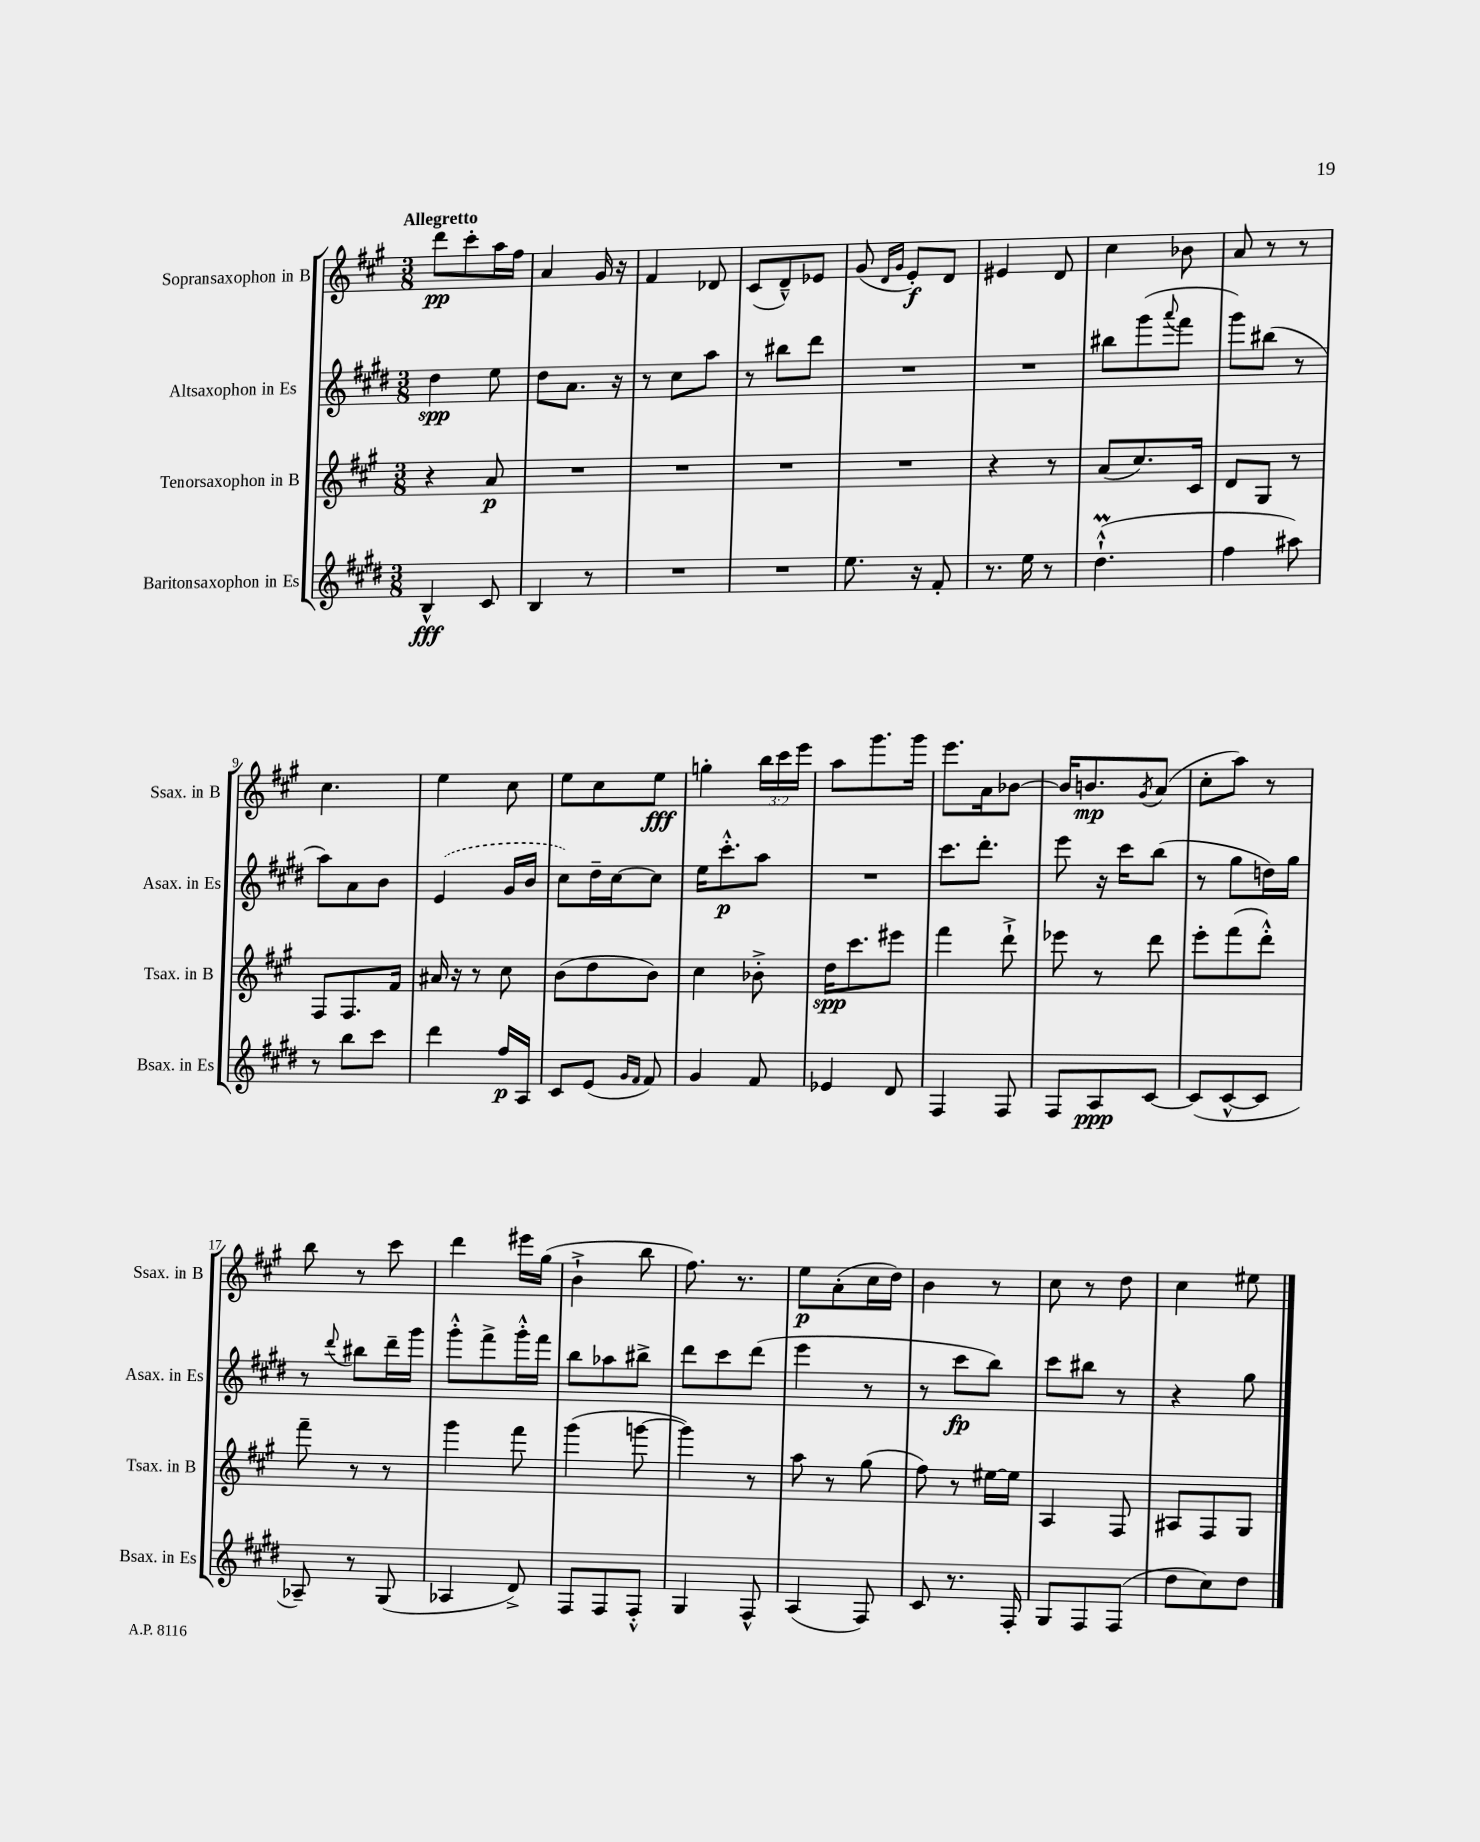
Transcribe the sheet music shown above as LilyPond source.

<<
\new StaffGroup <<
\new Staff = "s0" \with { instrumentName = "Sopransaxophon in B" shortInstrumentName = "Ssax. in B" } {
    \clef treble \key a \major \numericTimeSignature \time 3/8 \override Staff.TupletNumber.text = #tuplet-number::calc-fraction-text \tempo "Allegretto"
    d'''8\pp cis'''8-. a''16 fis''16 |
    a'4 gis'16 r16 |
    fis'4 des'8 |
    cis'8( d'8---^) ees'8 |
    gis'8( \grace { d'16 gis'16 } e'8-.\f) d'8 |
    eis'4 d'8 |
    cis''4 bes'8 |
    a'8 r8 r8 |
    cis''4. |
    e''4 cis''8 |
    e''8 cis''8 e''8\fff |
    g''4-. \tuplet 3/2 { b''16 cis'''16 e'''16 } |
    a''8 gis'''8. gis'''16 |
    e'''8. a'16 bes'8~ |
    bes'16 b'8.\mp \acciaccatura { gis'8 } a'8( |
    cis''8-. a''8) r8 |
    b''8 r8 cis'''8 |
    d'''4 eis'''16 gis''16( |
    b'4-!-> b''8 |
    fis''8.) r8. |
    e''8\p a'8-.( cis''16 d''16) |
    b'4 r8 |
    cis''8 r8 d''8 |
    cis''4 eis''8 \bar "|." |
}
\new Staff = "s1" \with { instrumentName = "Altsaxophon in Es" shortInstrumentName = "Asax. in Es" } {
    \clef treble \key e \major \numericTimeSignature \time 3/8
    dis''4\spp e''8 |
    dis''8 a'8. r16 |
    r8 cis''8 a''8 |
    r8 bis''8 dis'''8 |
    R4. |
    R4. |
    bis''8 gis'''8( \appoggiatura { a'''8 } fis'''8 |
    gis'''8) bis''8( r8 |
    a''8) a'8 b'8 |
    \once \slurDashed e'4( gis'16 b'16 |
    cis''8) dis''16-- cis''16~ cis''8 |
    e''16 cis'''8.-.-^\p a''8 |
    R4. |
    cis'''8. dis'''8.-. |
    e'''8 r16 cis'''16 b''8( |
    r8 gis''8 d''16) gis''16 |
    r8 \appoggiatura { dis'''8 } bis''8 dis'''16-- gis'''16 |
    gis'''8-.-^ fis'''8-> gis'''16-.-^ fis'''16 |
    b''8 aes''8 bis''8-> |
    dis'''8 cis'''8 dis'''8( |
    e'''4 r8 |
    r8 cis'''8\fp b''8) |
    cis'''8 bis''8 r8 |
    r4 gis''8 \bar "|." |
}
\new Staff = "s2" \with { instrumentName = "Tenorsaxophon in B" shortInstrumentName = "Tsax. in B" } {
    \clef treble \key a \major \numericTimeSignature \time 3/8
    r4 a'8\p |
    R4. |
    R4. |
    R4. |
    R4. |
    r4 r8 |
    a'8( cis''8.) cis'16 |
    d'8 gis8 r8 |
    fis8 fis8. fis'16 |
    ais'16 r16 r8 cis''8 |
    b'8( d''8 b'8) |
    cis''4 bes'8-.-> |
    d''16\spp cis'''8. eis'''8 |
    fis'''4 d'''8-!-> |
    ees'''8 r8 d'''8 |
    e'''8-. fis'''8( d'''8-.-^) |
    fis'''8-- r8 r8 |
    gis'''4 fis'''8 |
    gis'''4( g'''8~ |
    g'''4) r8 |
    a''8 r8 gis''8( |
    fis''8) r8 eis''16~ eis''16 |
    a4 fis8 |
    ais8 fis8 gis8 \bar "|." |
}
\new Staff = "s3" \with { instrumentName = "Baritonsaxophon in Es" shortInstrumentName = "Bsax. in Es" } {
    \clef treble \key e \major \numericTimeSignature \time 3/8
    b4-^\fff cis'8 |
    b4 r8 |
    R4. |
    R4. |
    e''8. r16 fis'8-. |
    r8. e''16 r8 |
    dis''4.-!-^\prall( |
    fis''4 ais''8) |
    r8 b''8 cis'''8 |
    dis'''4 fis''16\p a16 |
    cis'8 e'8( \grace { gis'16 fis'16 } fis'8) |
    gis'4 fis'8 |
    ees'4 dis'8 |
    fis4 fis8 |
    fis8 a8\ppp cis'8~ |
    cis'8( cis'8~-^ cis'8 |
    aes8--) r8 gis8( |
    aes4 dis'8->) |
    fis8 fis8 fis8-.-^ |
    gis4 fis8-^ |
    a4( fis8) |
    cis'8 r8. fis16-. |
    gis8 fis8 fis8( |
    dis''8 cis''8) dis''8 \bar "|." |
}
>>
>>
